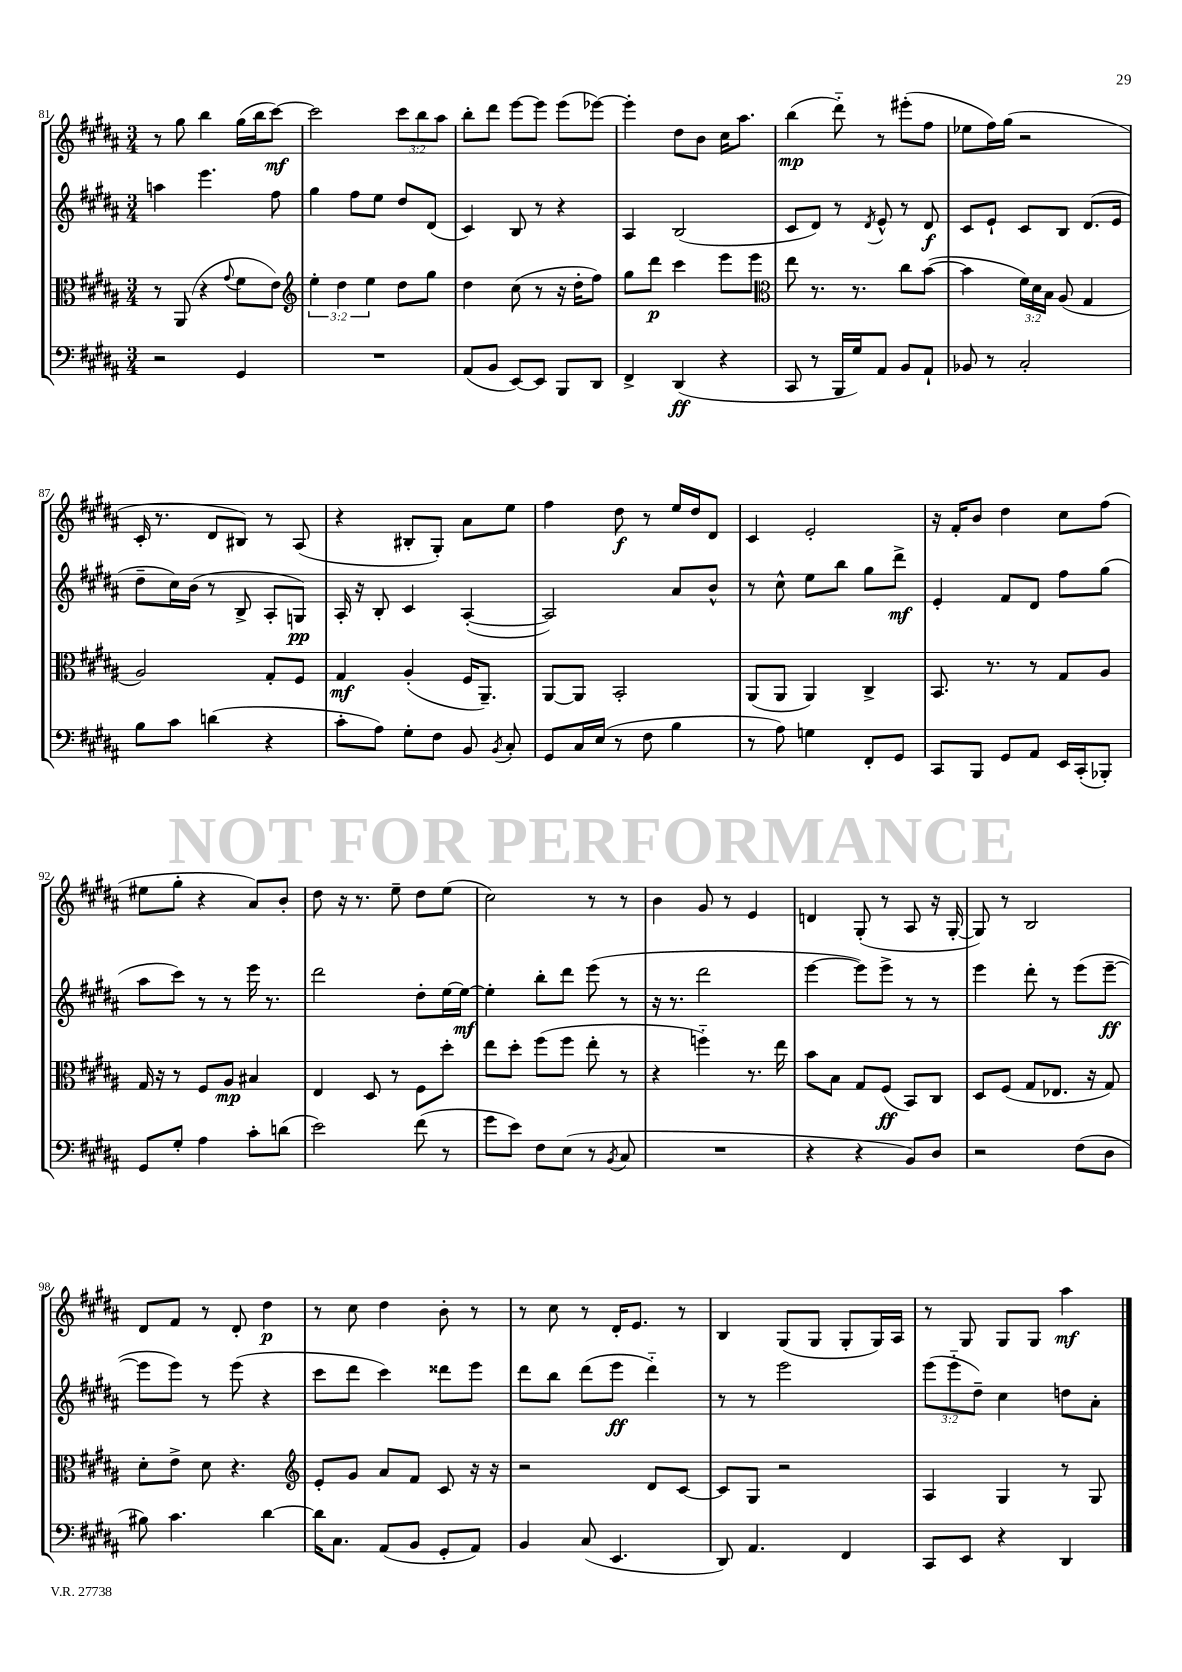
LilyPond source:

<<
\new StaffGroup <<
\new Staff = "s0" {
    \clef treble \key b \major \numericTimeSignature \time 3/4 \override Staff.TupletNumber.text = #tuplet-number::calc-fraction-text
    \autoBeamOff r8 gis''8 b''4 gis''16[( b''16 cis'''8]~\mf) |
    cis'''2 \tuplet 3/2 { cis'''8[ b''8 ais''8] } |
    b''8[-. dis'''8] e'''8[~ e'''8] e'''8[( ees'''8]~) |
    ees'''4-. dis''8[ b'8] cis''16[ ais''8.] |
    b''4\mp( dis'''8-_) r8 eis'''8[-.( fis''8] |
    ees''8[ fis''16) gis''16]( r2 |
    cis'16-. r8. dis'8[ bis8]) r8 ais8( |
    r4 bis8[-. gis8]-.) ais'8[ e''8] |
    fis''4 dis''8\f r8 e''16[ dis''16 dis'8] |
    cis'4 e'2-. |
    r16 fis'16[-. b'8] dis''4 cis''8[ fis''8]( |
    eis''8[ gis''8]-. r4 ais'8[) b'8]-. |
    dis''8 r16 r8. e''8-- dis''8[ e''8]( |
    cis''2) r8 r8 |
    b'4 gis'8 r8 e'4 |
    d'4 gis8-.( r8 ais8 r16 gis16~-. |
    gis8) r8 b2 |
    dis'8[ fis'8] r8 dis'8-. dis''4\p |
    r8 cis''8 dis''4 b'8-. r8 |
    r8 cis''8 r8 dis'16[-. e'8.] r8 |
    b4 gis8[( gis8] gis8[-. gis16) ais16] |
    r8 gis8 gis8[ gis8] ais''4\mf \bar "|." |
}
\new Staff = "s1" {
    \clef treble \key b \major \numericTimeSignature \time 3/4 \override Staff.TupletNumber.text = #tuplet-number::calc-fraction-text
    \autoBeamOff a''4 e'''4. fis''8 |
    gis''4 fis''8[ e''8] dis''8[ dis'8]( |
    cis'4) b8 r8 r4 |
    ais4 b2( |
    cis'8[ dis'8]) r8 \acciaccatura { dis'8 } e'8-^ r8 dis'8\f |
    cis'8[ e'8]-! cis'8[ b8] dis'8.[( e'16] |
    dis''8[-- cis''16) b'16]( r8 b8-> ais8[-. g8]\pp) |
    ais16-. r16 b8-. cis'4 ais4~-.( |
    ais2) ais'8[ b'8]-^ |
    r8 cis''8-^ e''8[ b''8] gis''8[ dis'''8]->\mf |
    e'4-. fis'8[ dis'8] fis''8[ gis''8]( |
    ais''8[ cis'''8]) r8 r8 e'''16 r8. |
    dis'''2 dis''8[-. e''16~ e''16]~\mf |
    e''4-. b''8[-. dis'''8] e'''8( r8 |
    r16 r8. dis'''2 |
    e'''4~ e'''8[) e'''8]-> r8 r8 |
    e'''4 dis'''8-. r8 e'''8[( e'''8]~--\ff |
    e'''8[ e'''8]) r8 e'''8( r4 |
    cis'''8[ dis'''8] cis'''4) disis'''8[ e'''8] |
    dis'''8[ b''8] dis'''8[( e'''8]\ff dis'''4-_) |
    r8 r8 e'''2 |
    \tuplet 3/2 { e'''8[( e'''8-_ dis''8]--) } cis''4 d''8[ ais'8]-. \bar "|." |
}
\new Staff = "s2" {
    \clef alto \key b \major \numericTimeSignature \time 3/4 \override Staff.TupletNumber.text = #tuplet-number::calc-fraction-text
    \autoBeamOff r8 ais,8( r4 \appoggiatura { gis'8 } fis'8[ e'8]) |
    \clef treble \tuplet 3/2 { e''4-. dis''4 e''4 } dis''8[ gis''8] |
    dis''4 cis''8( r8 r16 dis''16[-. fis''8]) |
    gis''8[ dis'''8]\p cis'''4 e'''8[ e'''8] |
    \clef alto e''8 r8. r8. cis''8[ b'8]~( |
    b'4 \tuplet 3/2 { fis'16[) dis'16 b16] } ais8( gis4 |
    ais2) gis8[-. fis8] |
    gis4\mf ais4-.( fis16[ ais,8.]--) |
    ais,8[~ ais,8] b,2-. |
    ais,8[( ais,8] ais,4) cis4-> |
    b,8. r8. r8 gis8[ ais8] |
    gis16 r16 r8 fis8[ ais8]\mp bis4 |
    e4 dis8 r8 fis8[ dis''8]-. |
    e''8[ dis''8]-. fis''8[( fis''8] e''8-. r8 |
    r4 f''4-_) r8. e''16 |
    b'8[ b8] gis8[ fis8]\ff( b,8[) cis8] |
    dis8[ fis8]( gis8[ ees8.] r16 gis8) |
    dis'8[-. e'8]-> dis'8 r4. |
    \clef treble e'8[-. gis'8] ais'8[ fis'8] cis'8 r16 r16 |
    r2 dis'8[ cis'8]~ |
    cis'8[ gis8] r2 |
    ais4 gis4 r8 gis8 \bar "|." |
}
\new Staff = "s3" {
    \clef bass \key b \major \numericTimeSignature \time 3/4
    \autoBeamOff r2 gis,4 |
    R2. |
    ais,8[( b,8] e,8[~) e,8] b,,8[ dis,8] |
    fis,4-> dis,4\ff( r4 |
    cis,8 r8 b,,16[ gis16) ais,8] b,8[ ais,8]-! |
    bes,8 r8 cis2-. |
    b8[ cis'8] d'4( r4 |
    cis'8[-. ais8]) gis8[-. fis8] b,8 \acciaccatura { b,8 } cis8-. |
    gis,8[ cis16 e16]( r8 fis8 b4 |
    r8 ais8) g4 fis,8[-. gis,8] |
    cis,8[ b,,8] gis,8[ ais,8] e,16[ cis,16-.( bes,,8]-.) |
    gis,8[ gis8]-. ais4 cis'8[-. d'8]( |
    e'2) fis'8( r8 |
    gis'8[ e'8]) fis8[ e8]( r8 \acciaccatura { b,8 } cis8 |
    R2. |
    r4 r4 b,8[) dis8] |
    r2 fis8[( dis8] |
    bis8) cis'4. dis'4~ |
    dis'16[ cis8.] ais,8[( b,8] gis,8[-. ais,8]) |
    b,4 cis8( e,4. |
    dis,8) ais,4. fis,4 |
    cis,8[ e,8] r4 dis,4 \bar "|." |
}
>>
>>
\layout { \context { \Score currentBarNumber = #81 } }
